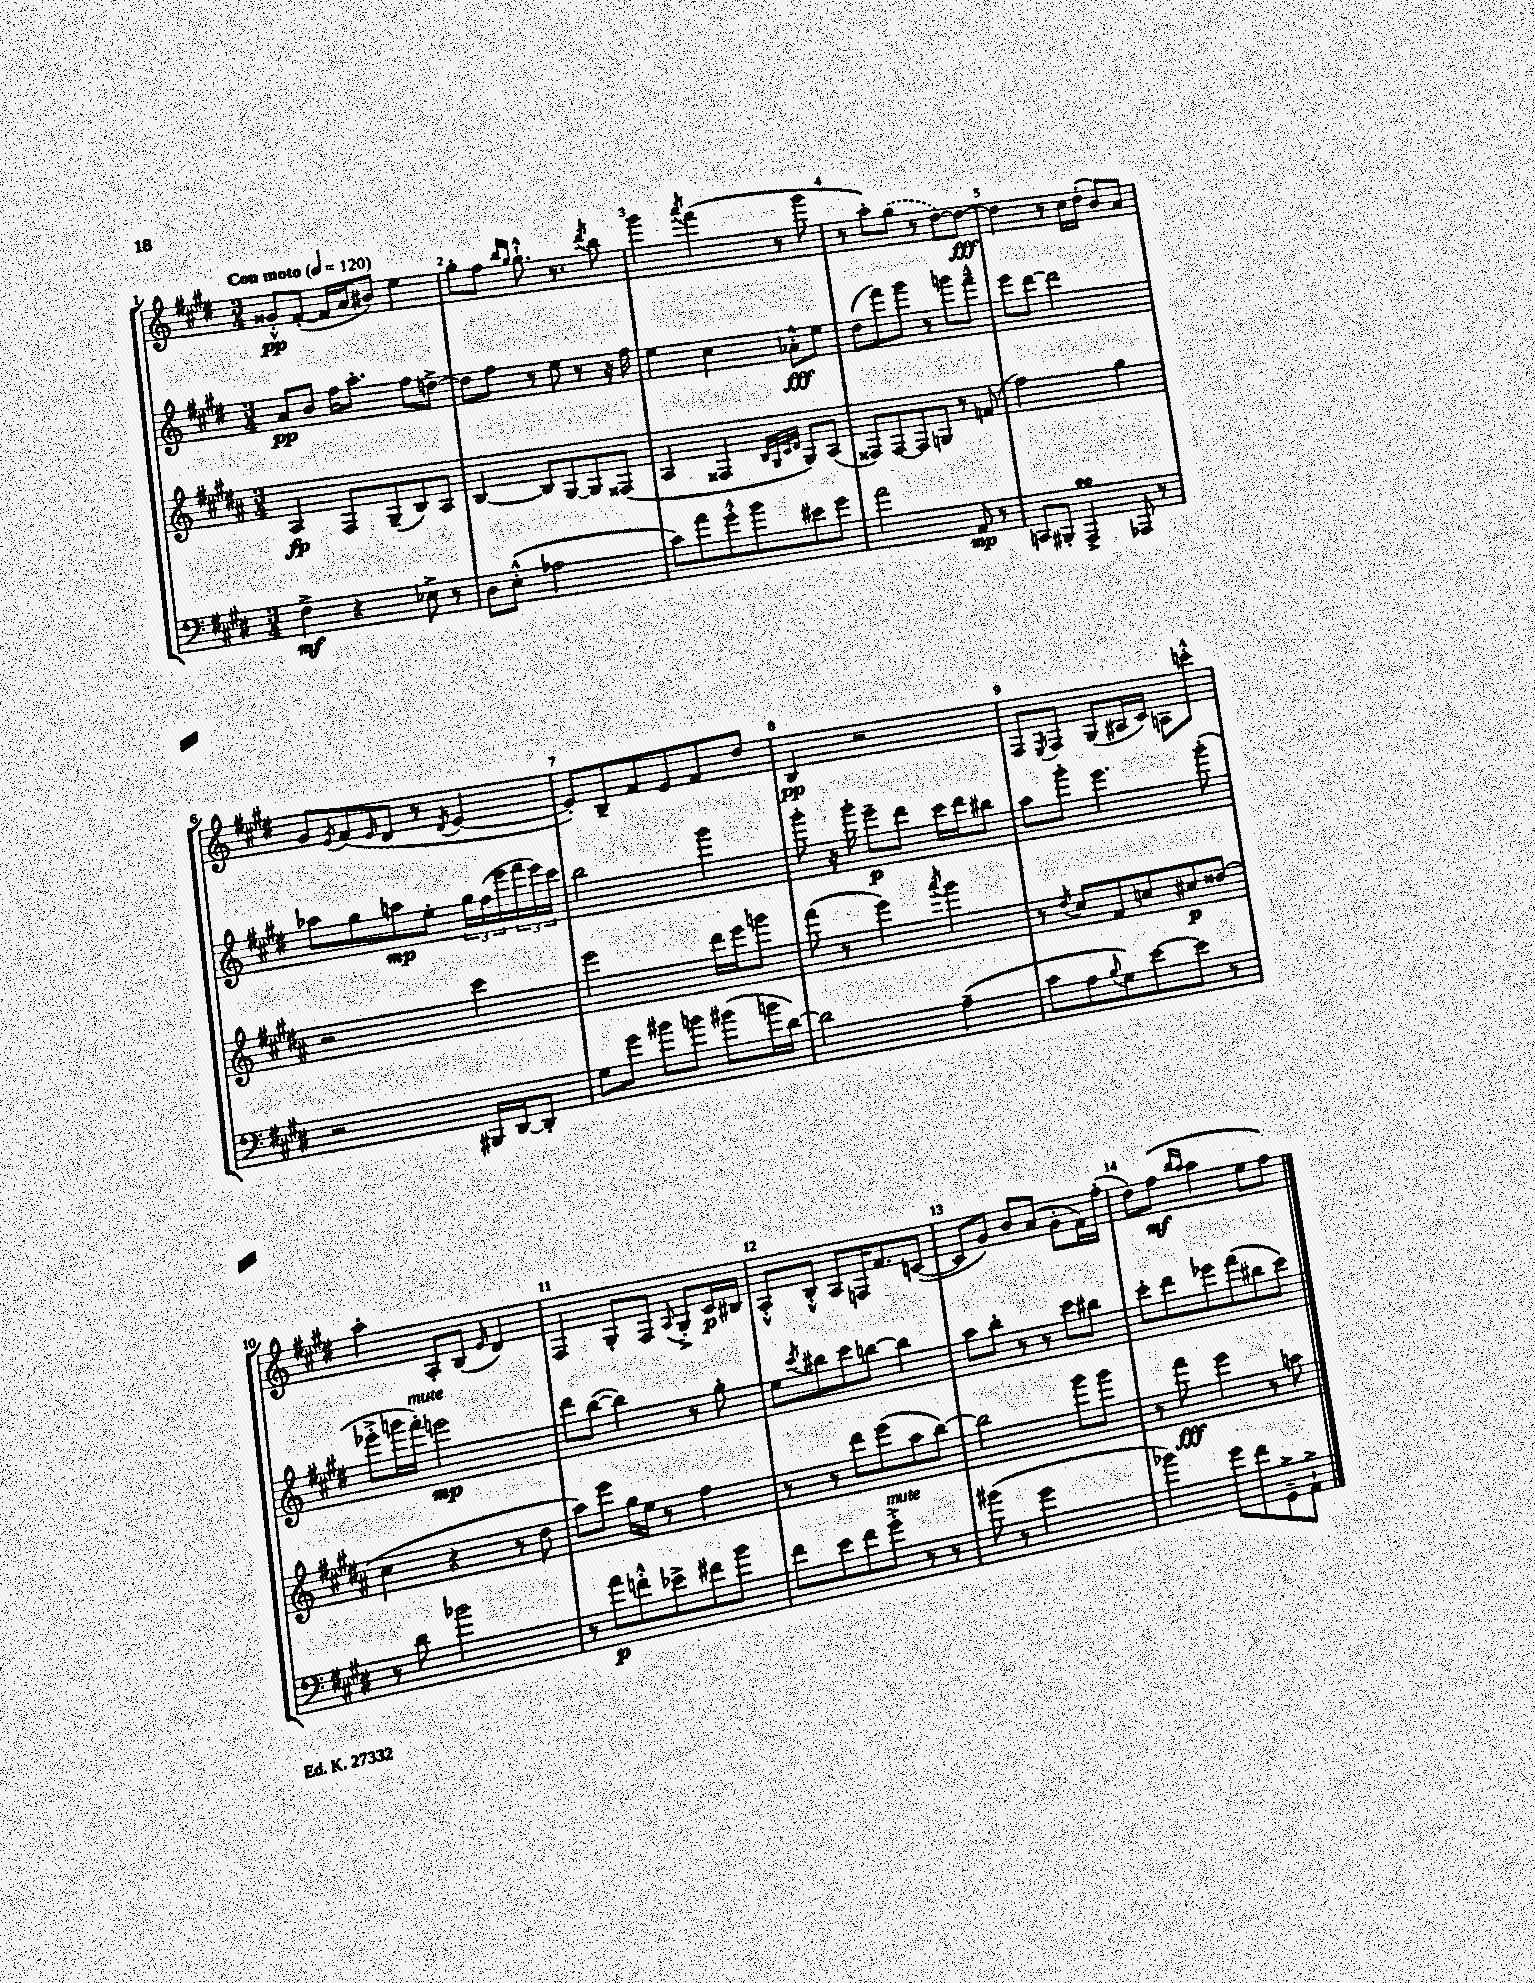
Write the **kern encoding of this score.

**kern	**kern	**kern	**kern
*staff4	*staff3	*staff2	*staff1
*clefF4	*clefG2	*clefG2	*clefG2
*k[f#c#g#d#]	*k[f#c#g#d#a#]	*k[f#c#g#d#]	*k[f#c#g#d#]
*M3/4	*M3/4	*M3/4	*M3/4
*MM120	*MM120	*MM120	*MM120
4F#^	4A#	8a	8g##'^^
.	.	8b	([8f#'
4r	8F#	16ff#	16f#]
.	.	8.aa'	16a
.	(8G#~	.	8b#)
8E-^	8B)	8ff#	4ee
8r	8A#	[8dd^	.
=	=	=	=
8D#	[4B	8dd]	8gg#'
(8E'^^	.	8ff#	8ff#
.	.	.	16qqbb
.	.	.	16qqgg#
2A-	8B]	8r	8.gg#`^^
.	[8G#	8ee	.
.	.	.	8.r
.	8G#]	8r	.
.	.	.	8qddd#
.	(8F##	16r	8bb
.	.	16ff#	.
=	=	=	=
8c#)	4A#	4ee	4ggg#
8a	.	.	.
.	.	.	8qaaa
8g#'^^	4F##	4cc#	(4fff#
8b	.	.	.
.	32qqB	.	.
.	32qqG#	.	.
.	32qqc#	.	.
.	32qqd#	.	.
8e#	8G#)	8a-'^^	8r
8g#	(8A#	8ee	8ggg#
=	=	=	=
2a	8F##)	(8dd#	8r
.	[8F##	8fff#)	8aa')
.	8F##]	8ggg#	(8gg#
.	8G	8r	8r
8AA	8r	8ggg	[8dd#)
8r	(8f	8fff#~^^	8dd#_
=	=	=	=
8CC	2ff#)	8eee	4dd#]
8BBB#'	.	[8ddd#	.
4AAA^	.	2ddd#]	8r
.	.	.	16cc#
.	.	.	(16dd#'
8AAA-	4gg#	.	8b)
8r	.	.	8a
=	=	=	=
2r	2r	8aa-	8g#
.	.	.	8qe
.	.	8gg#	(8f#
.	.	.	16qqe
.	.	8aa	8d#
.	.	8ee'	8r
.	.	.	8qd#
16BBB#	4ccc#	24gg#	[4e
.	.	(24ff#	.
[16DD#	.	.	.
.	.	24eee	.
8DD#']	.	24fff#	.
.	.	24eee)	.
.	.	24ccc#	.
=	=	=	=
8G#	2eee	2bb	8e'])
8g#	.	.	8B~
8b#	.	.	8f#
8b	.	.	8e
(8b#	16ddd#	4ggg#	8f#
.	16eee	.	.
16b	8ggg	.	8dd#
[16d#)	.	.	.
=	=	=	=
2d#]	(8fff#	8ggg#'	4B
.	8r	16r	.
.	.	16ggg#'	.
.	4eee)	8eee~	2r
.	.	8ddd#	.
.	8qaaa#	.	.
(4A~	4ggg#	16ccc#	.
.	.	16ddd#	.
.	.	8bb#	.
=	=	=	=
8c#	8r	8aa	8F#
.	8qdd#	.	8qE
8A	8cc#	8ggg#'	8F#
8qqB	.	.	.
8G#)	8f#	4.eee	(8G#
[8e	8cc	.	16A#
.	.	.	16c#)
8e]	8cc#	.	8A
8r	(8dd##	(8ggg#'	8ccc'^^
=	=	=	=
8r	4cc#	8eee-'^	4aa'
8d#	.	16ggg	.
.	.	16fff#')	.
2b-	4r	2eee	8A'
.	.	.	(8B
.	.	.	16qqe
.	8r	.	4d#)
.	8dd#	.	.
=	=	=	=
8r	8aa#)	8ddd#	4F#
8a	8eee	([8bb	.
8f'^^	16gg#	4bb])	8G#'
.	16ee	.	.
8e-^	8r	.	8F#
.	.	.	8qqA
8f#	4ff#	8r	8G#'^
8b	.	8gg#'	16c#
.	.	.	16B#
=	=	=	=
8f#	8r	8ee	8A'^^
.	.	8qccc#	.
8e	8r	8bb#	8B'^^
8f#	8ddd#	8ccc#	8A
8g#'^	(8eee	[8bb	16F
.	.	.	8.f#
8r	8aa#	4bb]	.
8r	[8bb)	.	([8c
=	=	=	=
(8b#	2bb]	8aa	8c]
8r	.	8bb'	8g#)
2g#	.	8r	8b
.	.	8r	(8a
.	8ggg#	8ccc#	8g#'
.	8ggg#	8bb#	16f#)
.	.	.	(16ff#'
=	=	=	=
4b-)	8r	8ccc#'	8dd#)
.	8fff#	8ddd#	(8ff#
.	.	.	16qqbb
.	.	.	16qqaa
8g#	4eee	8eee-	4aa
8f#	.	(8fff#	.
8GG#~^	8r	8bb#	8ee
8AA`^	8aa	8ccc#)	8ff#)
==	==	==	==
*-	*-	*-	*-
